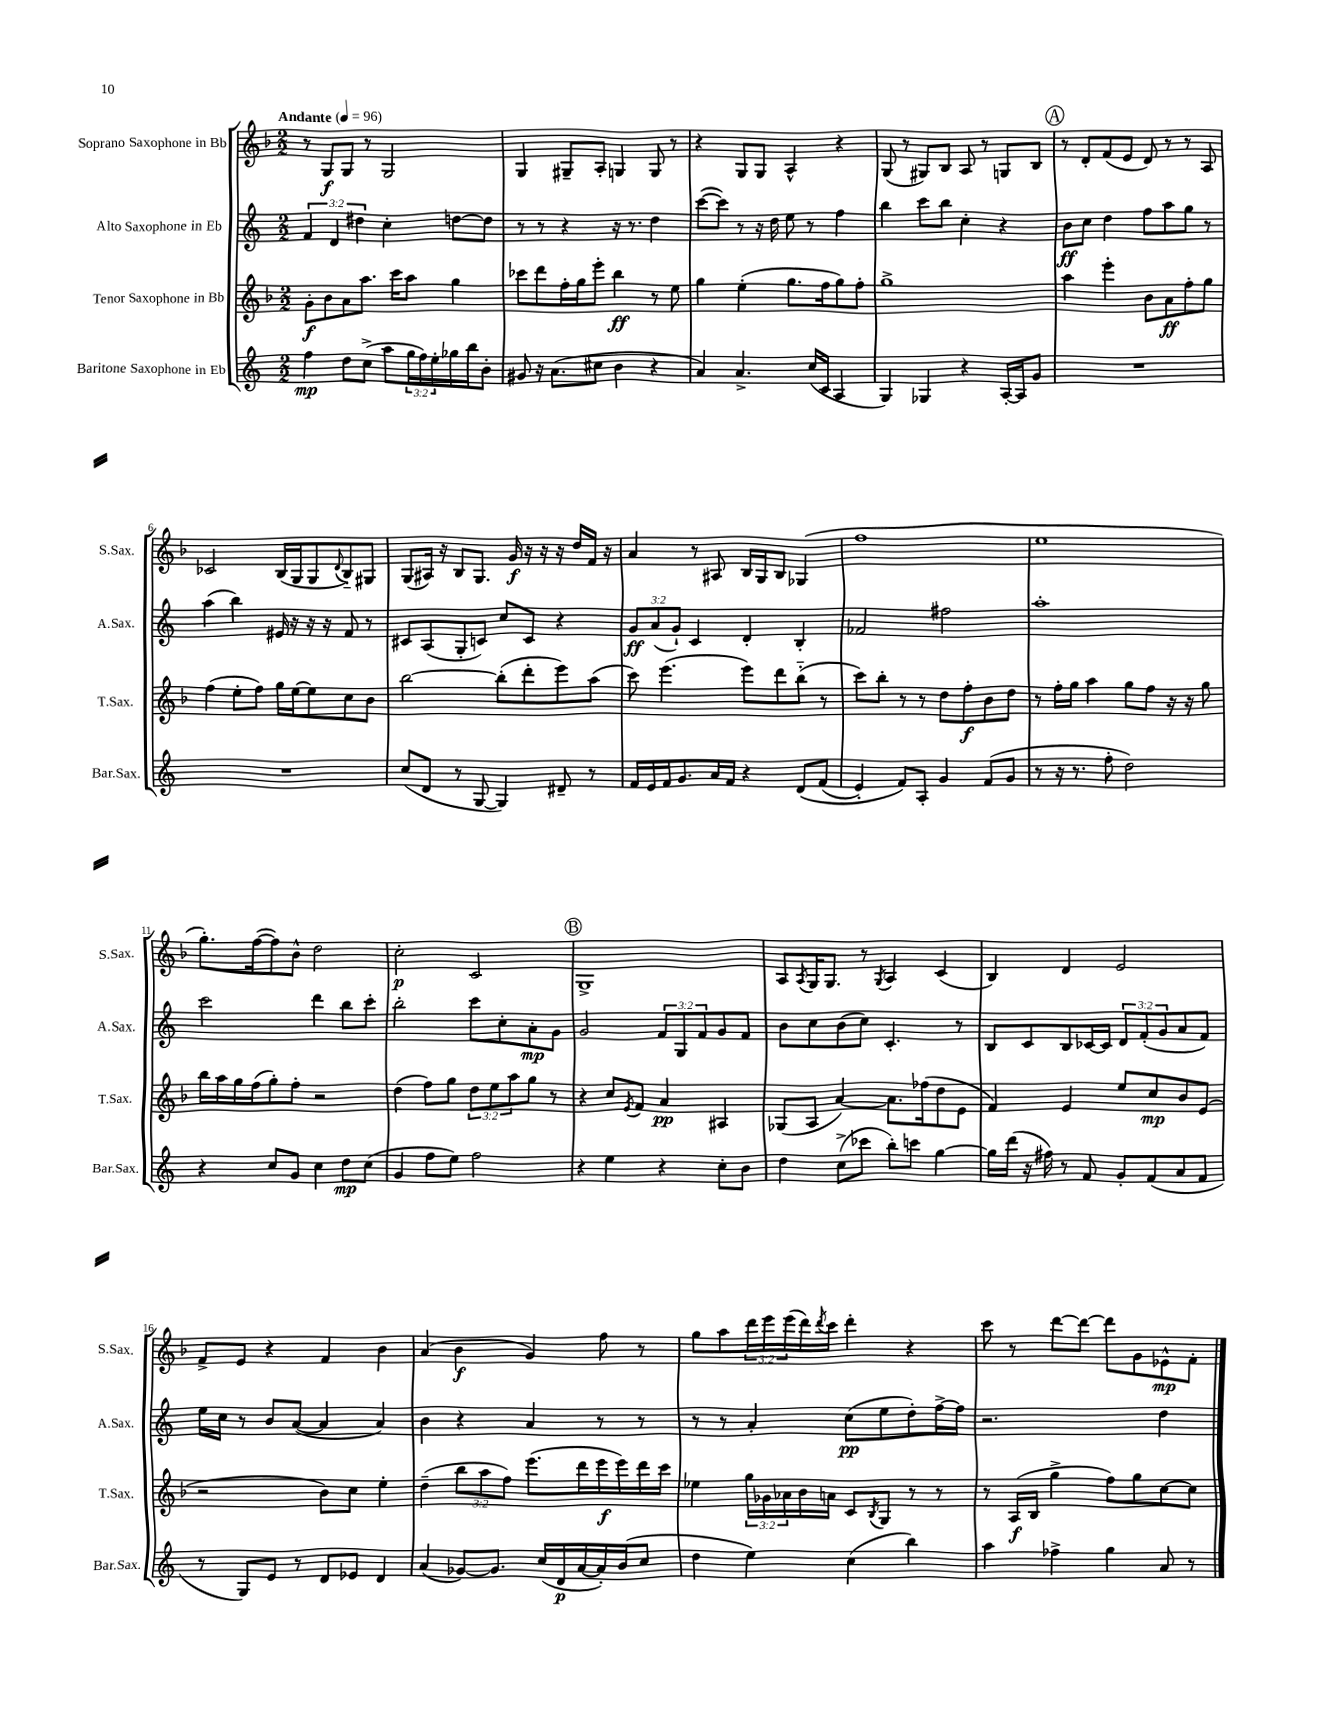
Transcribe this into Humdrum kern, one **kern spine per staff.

**kern	**kern	**kern	**kern
*staff4	*staff3	*staff2	*staff1
*clefG2	*clefG2	*clefG2	*clefG2
*k[]	*k[b-]	*k[]	*k[b-]
*M2/2	*M2/2	*M2/2	*M2/2
*MM96	*MM96	*MM96	*MM96
4ff	8g'	6f	8r
.	8b-	.	8G
.	.	6d	.
8dd	8a	.	8G
.	.	6dd#	.
(8cc^	8.aa	.	8r
8aa	.	4cc'	2G
.	16ccc	.	.
24gg	8aa	.	.
24ff)	.	.	.
24ee'	.	.	.
16gg-	4gg	[8dd	.
16bb	.	.	.
8b'	.	8dd]	.
=	=	=	=
8g#	8ccc-	8r	4G
16r	8ddd	8r	.
(8.a	.	.	.
.	16ff'	4r	8G#~
.	16gg	.	.
8cc#	8eee'	.	8A'
4b	4bb-	16r	4G
.	.	8.r	.
4r	8r	4dd	8G
.	8ee	.	8r
=	=	=	=
4a)	4gg	([8ccc	4r
.	.	8ccc])	.
4.a^	(4ee'	8r	8G
.	.	16r	8G
.	.	16dd	.
.	8.gg	8ee	4A^^
(16cc	.	8r	.
16c	16ff	.	.
4A	8gg)	4ff	4r
.	8ff'	.	.
=	=	=	=
4G)	1gg^	4bb	(8G
.	.	.	8r
4G-	.	8ccc	8G#)
.	.	8bb	8B-
4r	.	4cc'	8A
.	.	.	8r
[16A'	.	4r	8G
16A]	.	.	.
8g	.	.	8B-
=	=	=	=
1r	4aa	8b	8r
.	.	8cc	8d'
.	4eee'	4dd	(8f
.	.	.	8e
.	8b-	8ff	8d)
.	8a	8aa	8r
.	8ff'	8gg	8r
.	8gg	8r	8A
=	=	=	=
1r	(4ff	(4aa	2c-
.	8ee'	4bb)	.
.	8ff)	.	.
.	16gg	16e#	(16B-
.	[16ee	16r	16G
.	8ee]	16r	8G
.	.	16r	.
.	.	.	8qqd
.	8cc	8f	8B-'~)
.	8b-	8r	8G#
=	=	=	=
(8cc	[2bb-	8c#	(8G
8d	.	(8A	16A#)
.	.	.	16r
8r	.	8G'	8B-
[8G	.	8c)	8.G
4G])	(8bb-']	8cc	.
.	.	.	16g
.	8ddd'	8c	16r
.	.	.	16r
8d#~	8eee)	4r	16r
.	.	.	16dd
8r	(8aa	.	16f
.	.	.	16r
=	=	=	=
16f	8ccc)	12g	4a
16e	.	.	.
.	.	(12a	.
16f	(4.eee	.	.
.	.	12g`)	.
8.g	.	.	.
.	.	4c	8r
16a	.	.	8A#
16f	.	.	.
4r	8eee)	4d'	16B-
.	.	.	16G
.	8ddd	.	8B-
&(8d	(8bb-'~	4B'	(4G-
(8f	8r	.	.
=	=	=	=
4e'~)	8ccc)	2f-	1ff
.	8bb-'	.	.
8f&)	8r	.	.
8A'	8r	.	.
4g	8dd	2ff#	.
.	8ff'	.	.
(8f	8b-	.	.
8g	8dd	.	.
=	=	=	=
8r	8r	1aa'	1ee
16r	16ff'	.	.
8.r	16gg	.	.
.	4aa	.	.
8ff'	.	.	.
2dd)	8gg	.	.
.	8ff	.	.
.	16r	.	.
.	16r	.	.
.	8gg	.	.
=	=	=	=
4r	16bb-	2ccc	8.gg')
.	16aa	.	.
.	16gg	.	.
.	(16ff	.	([16ff
8cc	8gg')	.	8ff])
8g	8ff'	.	8b-^^
4cc	2r	4ddd	2dd
8dd	.	8bb	.
(8cc	.	8ccc'	.
=	=	=	=
4g	(4dd	2bb'	2cc'
8ff	8ff)	.	.
8ee)	8gg	.	.
2ff	12dd	8ccc	2c
.	12ee	.	.
.	.	8cc'	.
.	12aa	.	.
.	8gg	8a'	.
.	8r	8g	.
=	=	=	=
4r	4r	2g	1G^
4ee	8cc	.	.
.	8qe	.	.
.	8f	.	.
4r	4a	12f	.
.	.	12G	.
.	.	12f	.
8cc'	4A#	8g	.
8b	.	8f	.
=	=	=	=
4dd	(8G-	8b	8A
.	.	.	8qA
.	8A	8cc	16G
.	.	.	8.G
(8cc^	[4a)	(8b	.
8ccc-	.	8cc)	8r
.	.	.	8qG
8bb')	8.a]	4.c'	4A
8ccc	.	.	.
.	(16ff-	.	.
[4gg	8dd	.	(4c
.	8e	8r	.
=	=	=	=
16gg]	4f)	8B	4B-)
(16ddd	.	.	.
16r	.	8c	.
16ff#)	.	.	.
8r	4e	8B	4d
8f	.	[16c-	.
.	.	16c-]	.
8g'	8ee	12d	2e
.	.	(12f'	.
(8f	8cc	.	.
.	.	12g	.
8a	8b-	8a	.
8f	(8e	8f)	.
=	=	=	=
8r	2r	16ee	8f^
.	.	16cc	.
8G)	.	8r	8e
8e	.	8b	4r
8r	.	([8a	.
8d	8b-)	4a]	4f
8e-	8cc	.	.
4d	4ee'	4a)	4b-
=	=	=	=
(4a	(4dd~	4b	(4a
[8g-)	12bb-	4r	4b-
.	12aa	.	.
8.g-]	.	.	.
.	12ff)	.	.
.	(8.eee	4a	4g)
(16cc	.	.	.
16d	.	.	.
[16a	16ddd	.	.
16a'])	16eee	8r	8ff
(16b	16eee)	.	.
8cc	16ddd	8r	8r
.	16ccc	.	.
=	=	=	=
4dd	4ee-	8r	8gg
.	.	8r	8aa
4ee)	24gg	4a'	24ddd
.	24g-	.	24eee
.	24a-	.	(24eee
.	16b-	.	16ddd)
.	.	.	8qddd
.	16a	.	16ccc
(4cc	8c	(8cc	4ddd'
.	8qB-	.	.
.	8G	8ee	.
4bb)	8r	8dd')	4r
.	8r	[16ff^	.
.	.	16ff]	.
=	=	=	=
4aa	8r	2.r	8ccc
.	(16A	.	8r
.	16B-	.	.
4ff-^	4gg^	.	[8ddd
.	.	.	8ddd_
4gg	8ff)	.	8ddd]
.	8gg	.	8g
8a	[8cc	4dd	8e-^^
8r	8cc]	.	8f'
==	==	==	==
*-	*-	*-	*-
